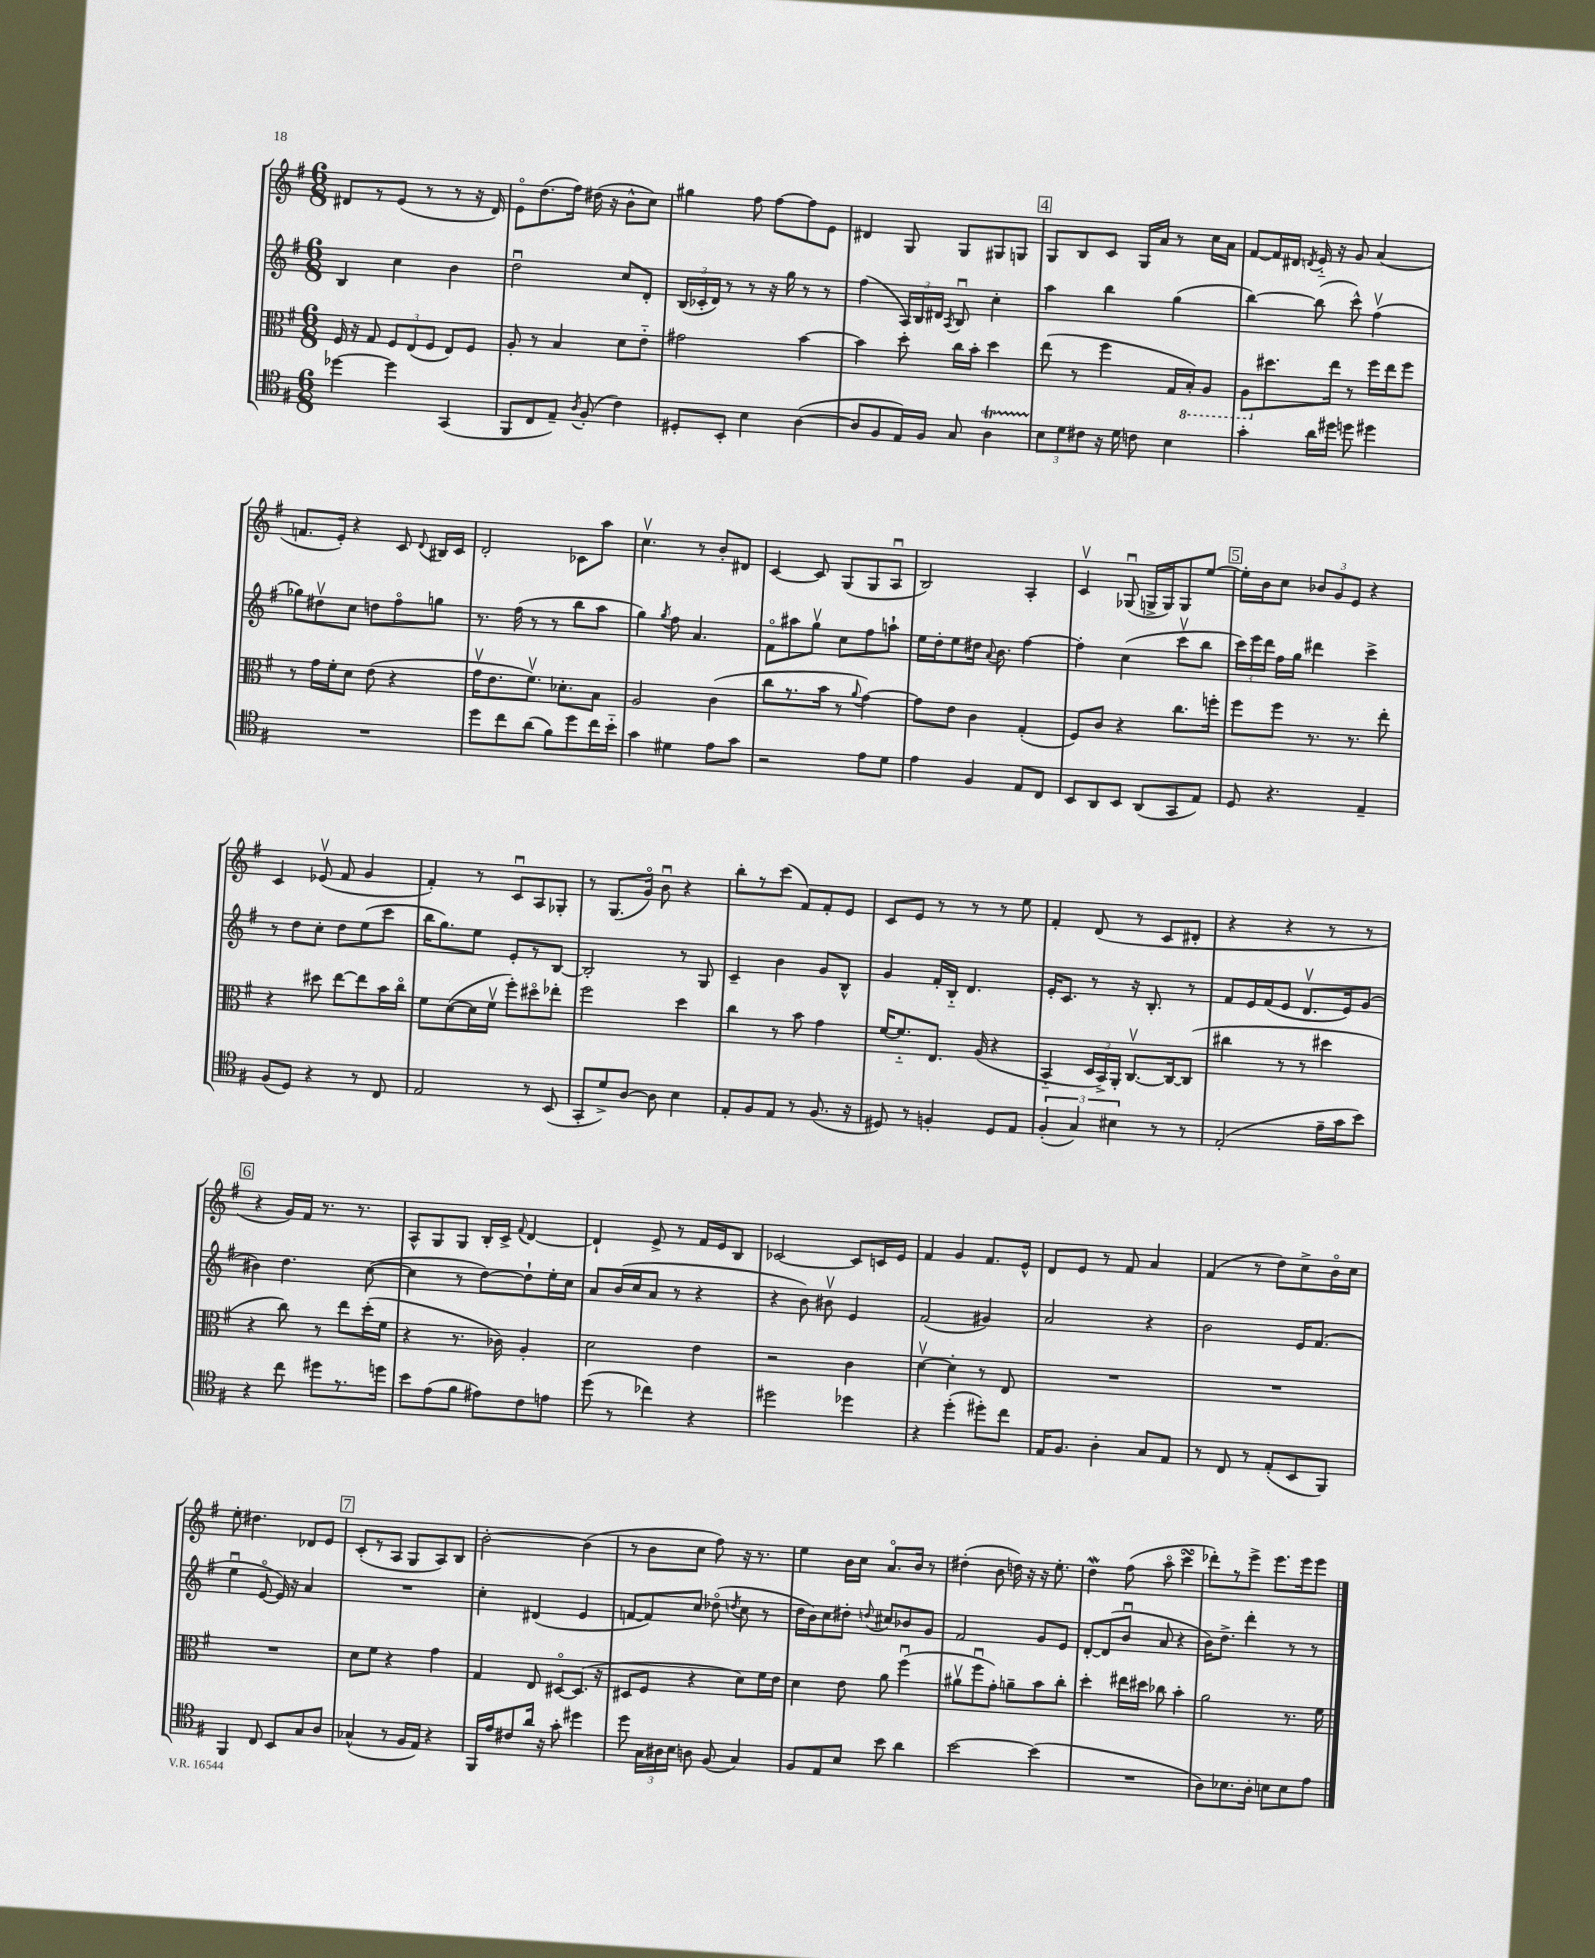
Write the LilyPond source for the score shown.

<<
\new StaffGroup <<
\new Staff = "s0" {
    \clef treble \key g \major \numericTimeSignature \time 6/8
    \autoBeamOff dis'8[ r8 e'8]( r8 r8 r16 dis'16) |
    e'8[\flageolet d''8.( fis''16]) dis''16( r16 b'8[-^ c''8]) |
    gis''4 fis''8 fis''8[~ fis''8 e'8] |
    dis'4 g8 g8[ gis8 g8] |
    \mark \markup { \box "4" } g8[ b8 c'8] g16[ a'16] r8 c''16[ a'16] |
    fis'8[~ fis'16 dis'16] \acciaccatura { d'8 } e'16-_ r16 g'8 a'4( |
    f'8.[ e'16]-.) r4 c'8 \appoggiatura { d'8 } bis16[ c'16] |
    d'2-. ces'8[ a''8] |
    c''4.\upbow r8 b'8[-. dis'8] |
    c'4~ c'8 g8[( g8 a8]\downbow |
    b2) a4-. |
    c'4\upbow ges8\downbow( g16[-> g16) g8 e''8]~ |
    \mark \markup { \box "5" } e''16[-. b'16 c''8] \tuplet 3/2 { bes'8[ g'8 e'8] } r4 |
    c'4 ees'8\upbow( fis'8 g'4 |
    fis'4-.) r8 c'8[\downbow a8 ges8]-. |
    r8 g8.[( g'16]\flageolet) b'8\downbow r4 |
    b''8[-. r8 c'''8]( fis'8[) fis'8-. e'8] |
    c'8[ e'8] r8 r8 r8 e''8 |
    fis'4-. d'8( r8 c'8[ dis'8]-. |
    r4 r4 r8 r8 |
    \mark \markup { \box "6" } r4 g'16[) fis'16] r8. r8. |
    a8[-^ g8 g8] b16[-. c'16]-> \appoggiatura { fis'8 } d'4~ |
    d'4-! e'8-> r8 fis'16[ e'16 b8] |
    ces'2~ ces'8[ c'16 e'16] |
    fis'4 g'4 fis'8.[ e'16]-^ |
    d'8[ e'8] r8 fis'8 a'4 |
    fis'4( r8 d''8[) c''8-> b'16\flageolet c''16] |
    e''8-. dis''4. des'8[ e'8] |
    \mark \markup { \box "7" } c'8[-.( r8 a8] g8[ a8) b8] |
    b'2~-. b'4( |
    r8 b'8[ c''8] fis''8) r16 r8. |
    e''4 b'16[ c''16] a'8.[\flageolet b'16] r8 |
    dis''4-.( b'8 d''16) r16 r16 e''8.-. |
    d''4\mordent fis''8( a''8\flageolet c'''4\turn |
    des'''8[-.) r8 e'''8]-> e'''8.[ e'''16 e'''8] \bar "|." |
}
\new Staff = "s1" {
    \clef treble \key g \major \numericTimeSignature \time 6/8
    \autoBeamOff b4 c''4 b'4 |
    d''2\downbow c''8[ d'8]-. |
    \tuplet 3/2 { b16[( ces'16-. d'16]) } r8 r8 r16 g''16 r8 r8 |
    fis''4( \tuplet 3/2 { a16[) b16 dis'16] } \acciaccatura { a8 } b8\downbow c''4-. |
    \mark \markup { \box "4" } a''4 b''4 g''4( |
    b''4~) b''8( c'''8-^) fis''4\upbow( |
    ges''8[) dis''8\upbow c''8] d''8[ fis''8\flageolet g''8] |
    r8. fis''16( r8 r8 b''8[ a''8] |
    g''4) \acciaccatura { g''8 } fis''8 a'4. |
    fis'8[\flageolet ais''8 g''8]\upbow c''8[ fis''8 a''8]-! |
    e''16[ d''16-. e''8 dis''16] \appoggiatura { a'8 } b'8. fis''4~ |
    fis''4-. c''4( c'''8[\upbow b''8] |
    \mark \markup { \box "5" } \tuplet 3/2 { c'''16[) e'''16 d'''16] } fis''16[ g''16] dis'''4 c'''4-> |
    r8 d''8[ c''8]-. d''8[ e''8( c'''8] |
    b''16[ g''8.) e''8] e'8[-. r8 b8]~ |
    b2-. r8 g8 |
    c'4-- b'4 g'8[ b8]-^ |
    g'4 fis'16[-. b16]-_ d'4. |
    e'16[-. c'8.] r8 r16 b8.-. r8 |
    fis'8[ e'16 fis'16( e'8] d'8.[\upbow e'16) g'8]( |
    \mark \markup { \box "6" } bis'4) d''4. c''8~( |
    c''4 r8 d''8[~) d''8-! e''16-. c''16] |
    a'8[ b'16( c''16 a'8] r8 r4 |
    r4 b'8) bis'8\upbow e'4 |
    fis'2( gis'4) |
    a'2 r4 |
    b'2 e'16[ fis'8.]( |
    e''4\downbow e'8~\flageolet e'16) r16 a'4 |
    \mark \markup { \box "7" } R2. |
    c''4-. dis'4( e'4 |
    f'8[~ f'8) c''8] des''8\flageolet( \acciaccatura { d''8 } c''8 r8 |
    d''16[ b'16) c''8 dis''8]-. \appoggiatura { d''8 } cis''8[ bes'8 g'8] |
    fis'2 g'8[ e'8] |
    d'8[~-. d'8( b'8]\downbow a'8 r4 |
    b'16[) d''8.]-> d'''4-. r8 r8 \bar "|." |
}
\new Staff = "s2" {
    \clef alto \key g \major \numericTimeSignature \time 6/8
    \autoBeamOff fis16 r16 g8 \tuplet 3/2 { fis8[ e8( fis8] } e8[) fis8] |
    a8-. r8 b4 d'8[ e'8]-_ |
    gis'2 b'4~ |
    b'4 d''8-. c''16[ b'16]-. d''4 |
    \mark \markup { \box "4" } e''8( r8 fis''4 g16[ \ottava #-1 b,16-.) a,8] |
    a,8[ \ottava #0 dis''8. e''16] r8 fis''16[ e''16 fis''8] |
    r8 g'16[ fis'16-. d'8] e'8( r4 |
    g'16[\upbow e'8. fis'8.]\upbow) des'8.[-. b8] |
    a2 c'4( |
    c''8[ r8. b'16] r8 \appoggiatura { a'8 } g'4~) |
    g'8[ e'8] c'4 g4-.( |
    fis8[) c'8] r4 c''8.[ f''16]-. |
    \mark \markup { \box "5" } fis''8[ fis''8] r8. r8. e''8-. |
    r4 dis''8 e''8[~ e''8 b'16 c''16]\flageolet |
    fis'8[ d'8~( d'16 fis'16]\upbow fis''8[-.) dis''8\flageolet ees''8]-. |
    fis''2 d''4 |
    c''4 r8 b'8 g'4 |
    fis'16[~ fis'8.-_ e8.] a16( r4 |
    b,4-_ \tuplet 3/2 { d16[ b,16->) a,16]-. } c8.[~\upbow c16~ c8]( |
    cis''4 r8 r8 dis''4 |
    \mark \markup { \box "6" } r4 c''8) r8 e''8[ d''16-.( fis'16] |
    r4 r8. ces'16) a4-. |
    d'2 e'4 |
    r2 c'4 |
    d'4~\upbow d'4-. r8 e8 |
    R2. |
    R2. |
    R2. |
    \mark \markup { \box "7" } d'8[ fis'8] r4 g'4 |
    g4 e8 dis8[~\flageolet dis8.]( r16 |
    dis8[ fis8] r4 d'8[) fis'16 e'16] |
    d'4 e'8 a'8 fis''4\downbow( |
    ais'8[\upbow fis''8\downbow g'8]-.) a'8[-- b'8 c''8]-. |
    d''4-. eis''16[ dis''16] ces''8 b'4-. |
    a'2 r8. fis'16 \bar "|." |
}
\new Staff = "s3" {
    \clef tenor \key g \major \numericTimeSignature \time 6/8
    \autoBeamOff des''4~ des''4 g,4( |
    fis,8[ c8 e8]--) \acciaccatura { a8 } fis8-.( c'4) |
    dis8[-. b,8]-. b4 a4~( |
    a8[ fis8 e16) fis16] g8 a4\startTrillSpan |
    \mark \markup { \box "4" } \tuplet 3/2 { b8[\stopTrillSpan d'8 cis'8] } r16 d'16 c'8 b4 |
    g'4-. a'16[ dis''16] d''8 dis''4 |
    R2. |
    d''8[ c''8 a'8]( fis'8[) d''8 c''16 b'16]-_ |
    g'4 dis'4 e'8[ g'8] |
    r2 e'8[ d'8] |
    e'4 fis4 e8[ c8] |
    b,8[ a,8 b,8] a,8[( g,8 e8]) |
    \mark \markup { \box "5" } d8 r4. e4-- |
    fis8[( d8]) r4 r8 c8 |
    e2 r8 b,8( |
    g,8[-. d'8->) a8]~ a8 b4 |
    e8[-. fis8 e8] r8 fis8.( r16 |
    dis8) r8 f4-. dis8[ e8] |
    \tuplet 3/2 { fis4-.( g4) bis4 } r8 r8 |
    e2-.( e'16[-- g'16 b'8]) |
    \mark \markup { \box "6" } r4 c''8 dis''8[ r8. d''16] |
    b'8[ e'8( fis'8] eis'8[) c'8 e'8] |
    d''8( r8 ces''4) r4 |
    dis''2 des''4 |
    r4 d''4-.( dis''8[-.) c''8] |
    e16[ fis8.] a4-. g8[ e8] |
    r8 c8 r8 e8[-.( b,8 fis,8]) |
    fis,4 c8 b,8[ g8 a8] |
    \mark \markup { \box "7" } ges4-^( r8 fis16[ e16]) r4 |
    fis,16[ e'16 cis'8 a'16] r16 g'8-. dis''4 |
    d''8 \tuplet 3/2 { g16[ ais16 b16] } a8 fis8( g4) |
    fis8[ e8 b8] b'8 a'4 |
    b'2~ b'4( |
    R2. |
    a8[) bes8. a16]-. b8[ b8 e'8] \bar "|." |
}
>>
>>
\layout { \context { \Score \remove "Bar_number_engraver" } }
